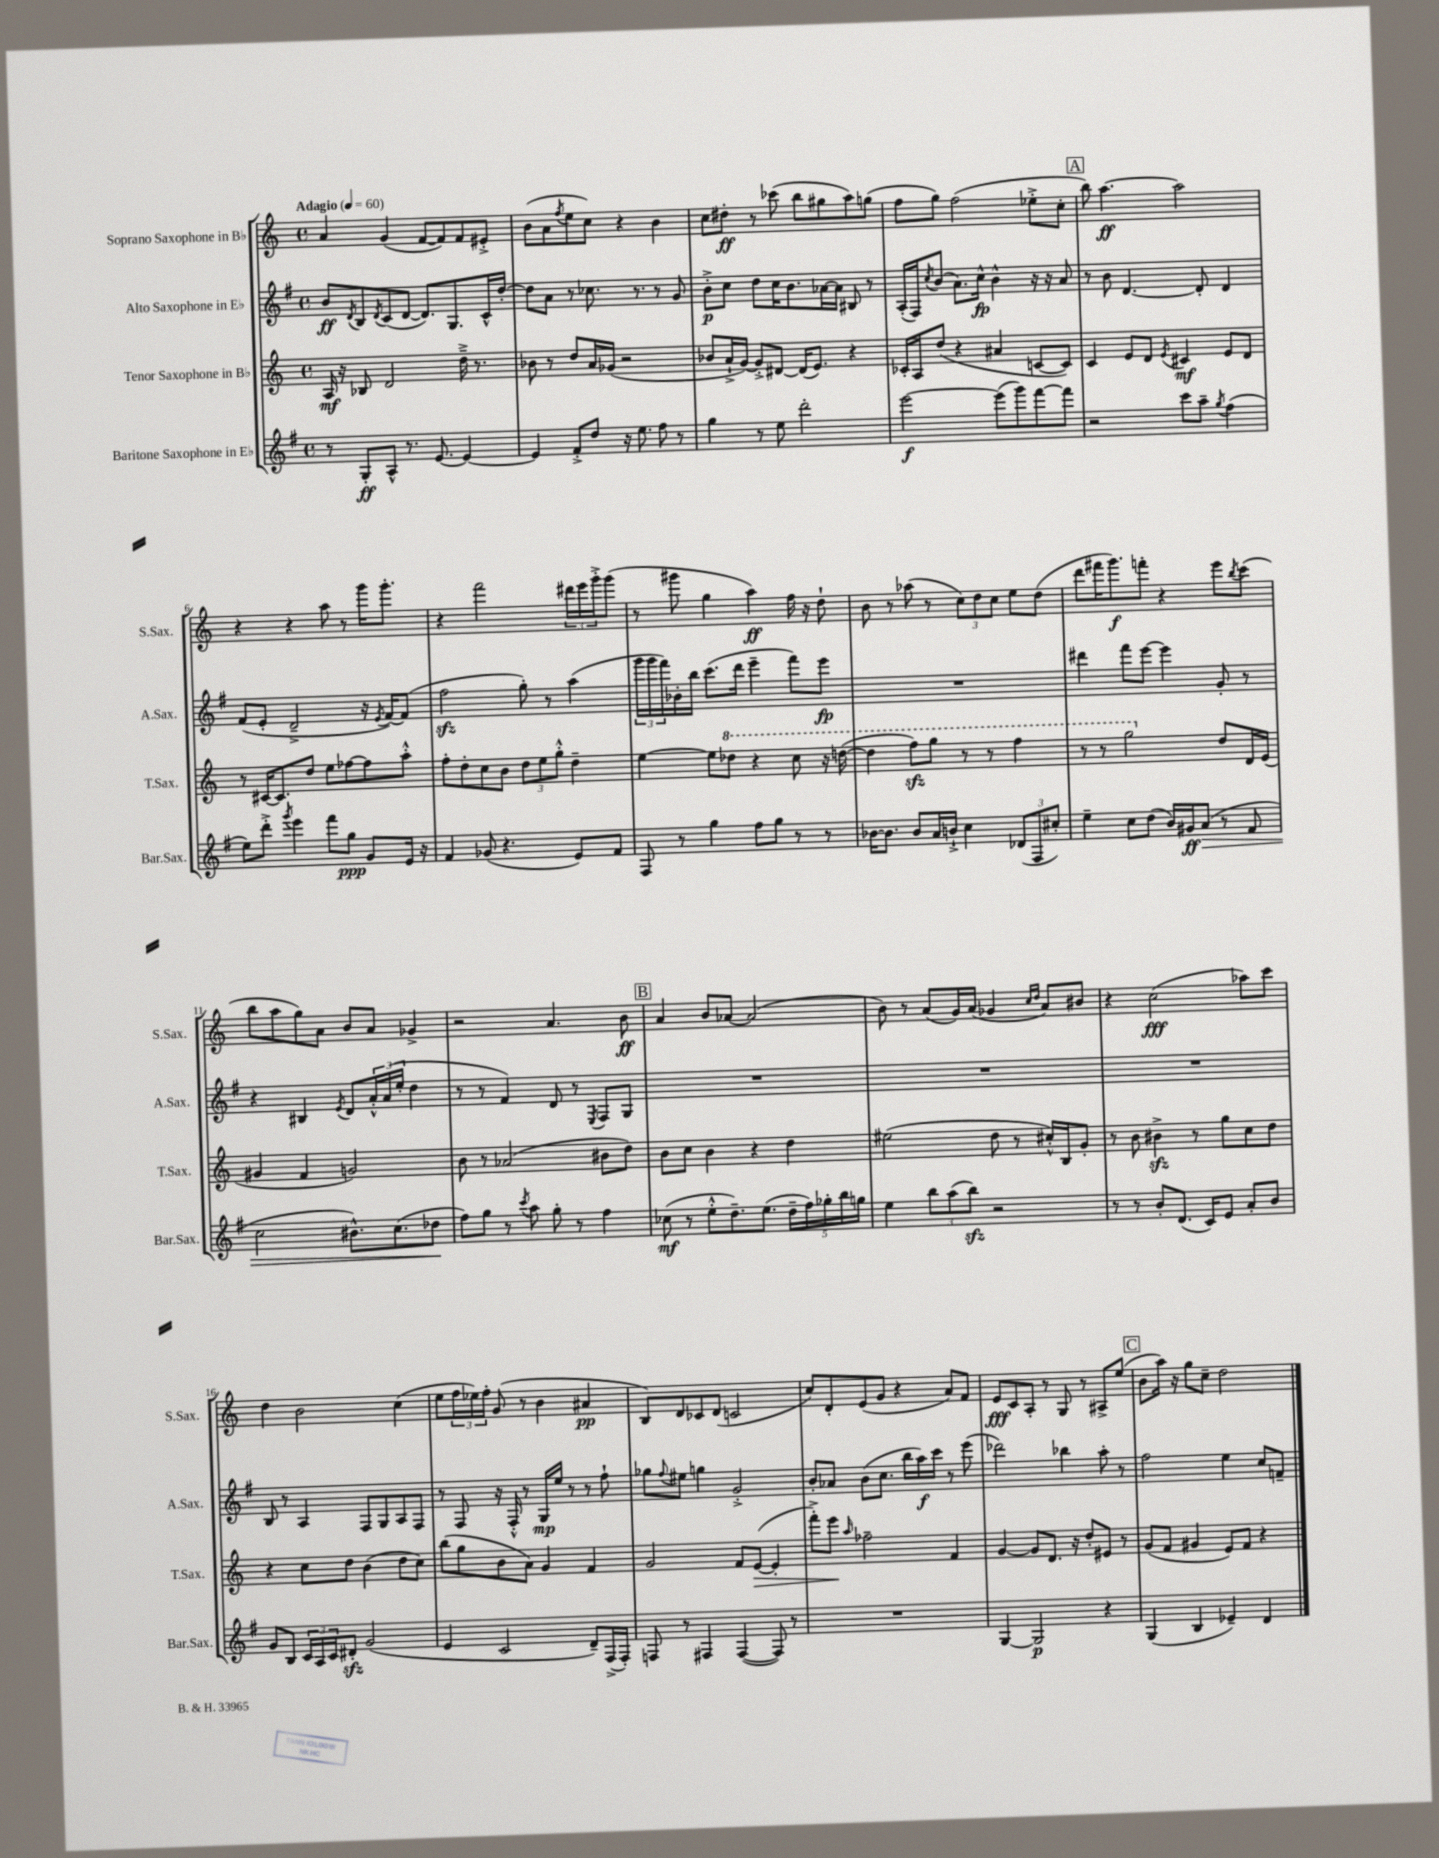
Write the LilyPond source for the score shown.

<<
\new StaffGroup <<
\new Staff = "s0" \with { instrumentName = "Soprano Saxophone in Bb" shortInstrumentName = "S.Sax." } {
    \clef treble \key c \major \defaultTimeSignature \time 4/4 \tempo "Adagio" 4 = 60
    a'4 g'4( f'8~ f'8) f'8 eis'8-.-> |
    b'8( a'8 \acciaccatura { f''8 } e''8 c''8) r4 b'4 |
    c''8 dis''8-.\ff r8 ces'''8( b''8 gis''8 a''8) g''8( |
    f''8 g''8) f''2( ees''8-.-> c''8-. |
    \mark \markup { \box "A" } b''8) a''4.~\ff a''2 |
    r4 r4 a''8 r8 g'''16 g'''8.-. |
    r4 f'''2 \tuplet 3/2 { dis'''16 e'''16 g'''16-.-> } g'''8( |
    r8 gis'''8 g''4 a''4\ff) f''16 r16 d''8-! |
    b'8 r8 aes''8( r8 \tuplet 3/2 { c''8) d''8 c''8 } e''8 d''8( |
    d'''8 fis'''16 g'''8.\f) f'''8-. r4 e'''8 \acciaccatura { b''8 } c'''8( |
    b''8 a''8 g''8) a'8 b'8 a'8 ges'4-> |
    r2 a'4. b'8\ff |
    \mark \markup { \box "B" } a'4 b'8 aes'8~ aes'2( |
    b'8) r8 a'8( g'16) a'16( ges'4 \grace { c''16 d''16 } a'8) bis'8 |
    r4 c''2\fff( aes''8) c'''8 |
    d''4 b'2 c''4( |
    e''8 \tuplet 3/2 { f''16 ees''16) f''16-. } g'8( r8 b'4 ais'4\pp |
    b8) d'8 ces'8 d'8( c'2 |
    c''8) d'8-. e'8( g'8 r4 a'8) f'8 |
    e'8\fff c'8 a8-. r8 g8 r8 ais8-> e''8( |
    \mark \markup { \box "C" } b'8 a''16) r16 g''8 c''8-- d''2 \bar "|." |
}
\new Staff = "s1" \with { instrumentName = "Alto Saxophone in Eb" shortInstrumentName = "A.Sax." } {
    \clef treble \key g \major \defaultTimeSignature \time 4/4
    b'8\ff \acciaccatura { d'8 } b8 \acciaccatura { d'8 } c'8( d'8~ d'8.) g8. c'16-^ d''16~-. |
    d''8 a'8 r8 ces''8. r8. r8 g'8 |
    b'8-.->\p c''8 d''8 c''16 b'8. aes'16~ aes'16 bis8 r8 |
    a16-.( fis16) \acciaccatura { c''8 } b'8( a'8.) c''16-^\fp b'4-^ r16 r16 a'8 |
    \mark \markup { \box "A" } r8 b'8 d'4.~ d'8-. d'4 |
    fis'8( e'8-. d'2---> r16 \acciaccatura { e'8 } fis'16~) fis'8( |
    fis''2\sfz g''8-.) r8 a''4( |
    \tuplet 3/2 { g'''16 g'''16 fis'''16) } bes'16-. b''16 c'''8.( d'''16 e'''4-- fis'''8) e'''8\fp |
    R1 |
    dis'''4 fis'''8 e'''8~ e'''4 g'8-. r8 |
    r4 bis4 \acciaccatura { e'8 } d'8 \tuplet 3/2 { a'16-.-^ a'16( e''16-. } d''4 |
    r8 r8 fis'4) d'8 r8 \acciaccatura { e8 } fis8 g8 |
    \mark \markup { \box "B" } R1 |
    R1 |
    R1 |
    b8 r8 a4 fis8 g8 a8 fis8 |
    r8 fis8 r16 fis16-.-^ r8 g16\mp e''16 r8 r8 fis''8-! |
    ges''8 \appoggiatura { fis''8 } eis''8 g''4 g'2-.-> |
    b'8-. aes'8 b'8( c''8. b''16 a''16\f) c'''16 r8 e'''8( |
    des'''2) bes''4 a''8-. r8 |
    \mark \markup { \box "C" } fis''2 e''4 c''8 f'8-- \bar "|." |
}
\new Staff = "s2" \with { instrumentName = "Tenor Saxophone in Bb" shortInstrumentName = "T.Sax." } {
    \clef treble \key c \major \defaultTimeSignature \time 4/4
    a16\mf r16 bes8 d'2 d''16---> r8. |
    bes'8 r8 d''8 a'16 ges'16( r2 |
    bes'8 a'16-!-> g'16~) g'8-.-> dis'8~ dis'16( e'8.) r4 |
    ces'16-. a16 d''8( r4 ais'4 c'8~ c'8) |
    \mark \markup { \box "A" } c'4 e'8 d'8 \acciaccatura { e'8 } cis'4\mf e'8 d'8 |
    r8 cis'16~ cis'8. d''8 e''8 fes''8~ fes''8 a''8-.-^ |
    f''8-. d''8-. c''8 b'8 \tuplet 3/2 { d''8 e''8 g''8-.-^ } d''4-- |
    e''4~ e''8 \ottava #1 des'''8 r4 c'''8 r16 d'''16~( |
    d'''4 f'''8\sfz) g'''8 r8 r8 f'''4 |
    r8 r8 g'''2 \ottava #0 d''8 d'16 e'16( |
    gis'4 f'4 g'2) |
    b'8 r8 aes'2( bis'8 d''8) |
    \mark \markup { \box "B" } b'8 c''8 b'4 r4 d''4 |
    eis''2( d''8 r8 cis''16-.-^) b16 g'8-. |
    r8 b'8 bis'4->\sfz r8 g''8 c''8 d''8 |
    r4 c''8 d''8 b'4( d''8 c''8) |
    b''8( g''8 b'8 a'8) g'4 f'4 |
    g'2 f'8 e'8~\>( e'4-. |
    f'''8-.->) e'''8\! \grace { a''16 } fes''2-- f'4 |
    g'4~ g'8 d'8. r16 d''8-. eis'8 r8 |
    \mark \markup { \box "C" } g'8( f'8 gis'4 e'8) f'8 r4 \bar "|." |
}
\new Staff = "s3" \with { instrumentName = "Baritone Saxophone in Eb" shortInstrumentName = "Bar.Sax." } {
    \clef treble \key g \major \defaultTimeSignature \time 4/4
    r8 g8-.\ff a8-^ r8. e'8.~ e'4~ |
    e'4 fis'8-.-> d''8 r16 e''8. fis''8 r8 |
    g''4 r8 e''8 d'''2-. |
    e'''2~\f e'''8( g'''8) fis'''8~ fis'''8 |
    \mark \markup { \box "A" } r2 c'''8 a''8-- \acciaccatura { g''8 } fis''4( |
    e''8) d'''8-.-> \acciaccatura { g'''8 } e'''4 fis'''8 g''8\ppp g'8 e'16 r16 |
    fis'4 ges'8( r4. e'8) fis'8 |
    fis8 r8 g''4 fis''8 g''8 r8 r8 |
    bes'16~ bes'8. bes'8 a'16 b'16-!-> c''4 \tuplet 3/2 { des'8( fis8 cis''8-.) } |
    e''4-- c''8 d''8( b'16) gis'16\ff a'8\>( r8 fis'8 |
    c''2 bis'8.-^) c''8.( des''8\! |
    fis''8) g''8 r8 \acciaccatura { c'''8 } a''8 g''8-. r8 fis''4 |
    \mark \markup { \box "B" } ces''8\mf( r8 e''8-.-^ d''8.--) e''8.( \tuplet 5/4 { d''16-- fis''16) ges''16-. b''16 g''16 } |
    e''4 \tuplet 3/2 { b''8 a''8( b''8\sfz) } r2 |
    r8 r8 b'8-. d'8.( c'16) e'8 a'8-. b'8 |
    g'8 b8 \tuplet 3/2 { c'16 a16 c'16 } dis'8-.\sfz g'2( |
    e'4 c'2 d'8--) fis16->( fis16-.) |
    f8 r8 fis4 fis4~( fis8) r8 |
    R1 |
    g4~ g2\p r4 |
    \mark \markup { \box "C" } g4( b4 ees'4--) d'4 \bar "|." |
}
>>
>>
